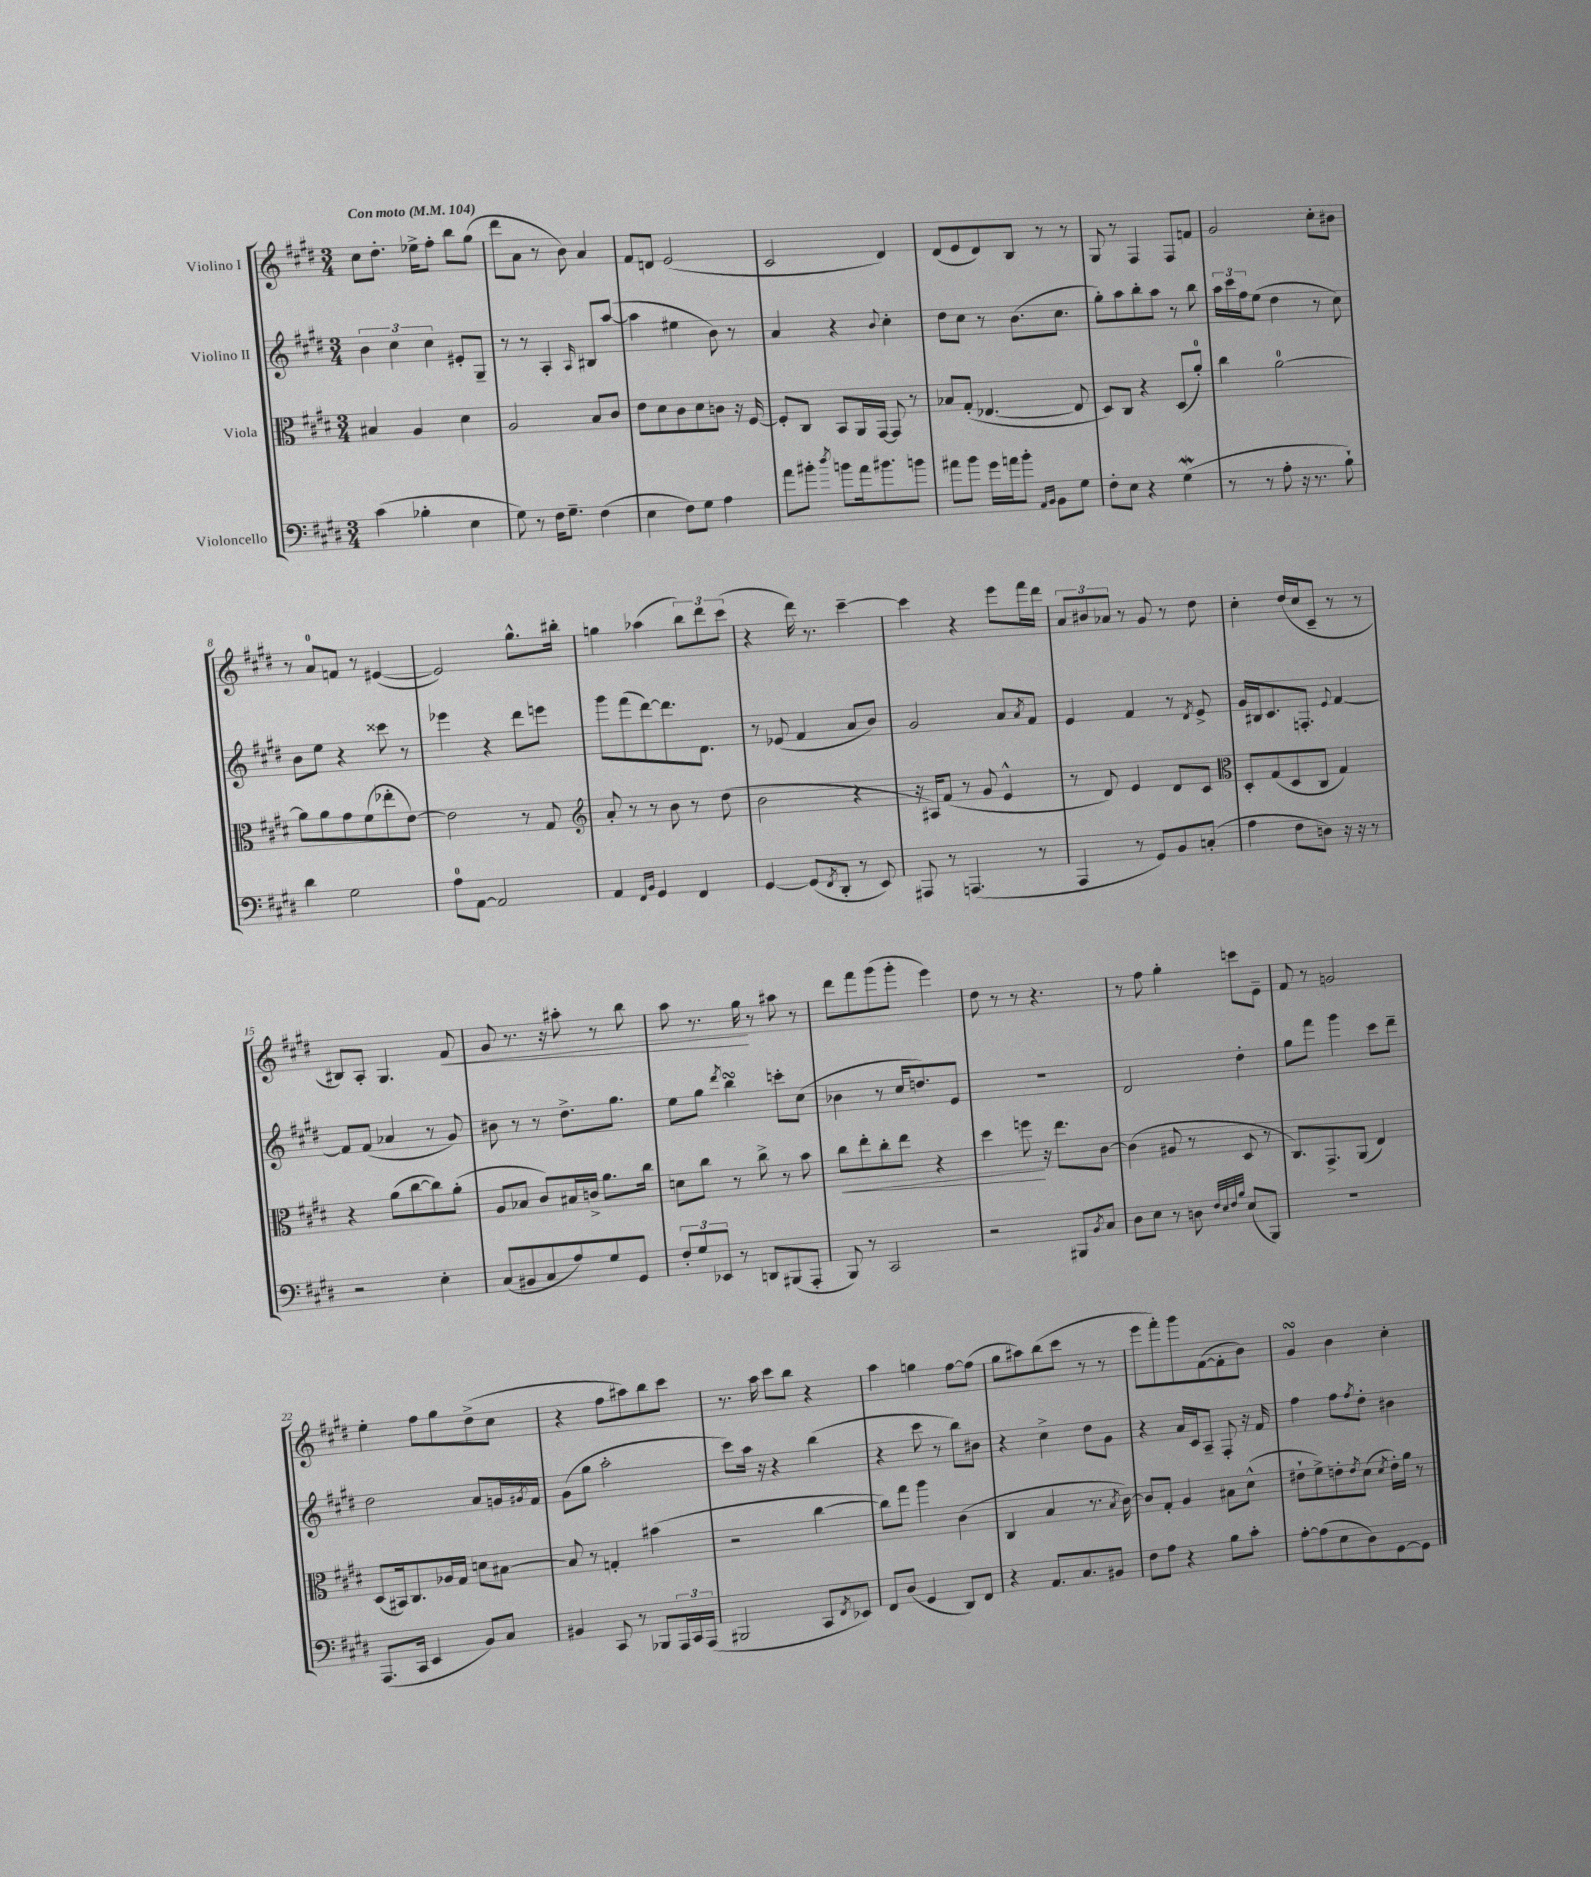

**kern	**kern	**kern	**kern
*staff4	*staff3	*staff2	*staff1
*clefF4	*clefC3	*clefG2	*clefG2
*k[f#c#g#d#]	*k[f#c#g#d#]	*k[f#c#g#d#]	*k[f#c#g#d#]
*M3/4	*M3/4	*M3/4	*M3/4
*MM104	*MM104	*MM104	*MM104
(4c#\	4B#/	6b\	8cc#\L
.	.	.	8.dd#'\J
.	.	6cc#\	.
4B-'\	4A/	.	.
.	.	.	16ee-^\LK
.	.	6cc#\	.
.	.	.	8ff#'\J
4E\	4d#\	8e#'/L	8bb\L
.	.	8G#~/J	(8gg#\J
=	=	=	=
8G#\)	2A/	8r	8ddd#\L
8r	.	8r	8a\J
16F#\LK	.	4A'/	8r
8.G#~\J	.	.	.
.	.	.	8b\)
.	.	16qqA/	.
(4F#\	8B/L	8B#/L	4a/
.	8c#/J	([8aa/J	.
=	=	=	=
4E\	8e\L	4aa\]	8f#/L
.	8d#\	.	8d/J
8F#\L)	8c#\	4ee#\	(2e/
8G#\J	8d#\	.	.
4A\	8c\J	8b\)	.
.	16r	8r	.
.	[16F#/	.	.
=	=	=	=
8a\L	8F#'/]L	4a/	2c#/
8b#'\J	8C#/J	.	.
8qdd#/	.	.	.
8b\L	8BB/L	4r	.
16a\k	16AA/L	.	.
8.b#\	[16GG#/JJ	.	.
.	.	8qqb/	.
.	8GG#/]	4cc#'\	4d#/)
8b\J	8r	.	.
=	=	=	=
8a#\L	8B-/L	8dd#\L	(8d#/L
8b\J	(8G#'/J	8cc#\J	8e/
16g#\LL	[4.E-/	8r	8d#/)
16a\J	.	.	.
8b'\J	.	(8.b\L	8B/J
16qqAA/LL	.	.	.
16qqBB/JJ	.	.	.
8BB\L	.	.	8r
.	.	8.cc#\J	.
8G#\J	8E-/]	.	8r
=	=	=	=
8F#'\L	8D#/L)	8gg#'\L)	8G#/
8E\J	8C#/J	8aa\	8r
4r	4r	8bb'\	4F#/
.	.	8aa\J	.
(4G#\	(8D#/L	8r	8F#/L
.	8a'/J)	8bb\	8f/J
=	=	=	=
8r	4cc#\	24aa\LL	2g#/
.	.	24ccc#\	.
.	.	24ff#\J	.
8r	.	(8ee\J	.
8A'\	[2a\	4dd#\	.
16r	.	.	.
8.r	.	.	.
.	.	8r	8cc#'\L
8B`\)	.	8cc#\)	8b#\J
=	=	=	=
4d#\	8a\]L	8b\L	8r
.	8a\	8ee\J	8a/L
2G#\	8g#\	4r	8f/J
.	(8f#\	.	8r
.	8ee-'\	8ccc##\	([4e#/
.	[8e\J)	8r	.
=	=	=	=
8A\L	2e\]	4eee-\	2e#/])
[8AA\J	.	.	.
2AA/]	.	4r	.
.	8r	8ddd#\L	8.gg#^^\L
.	8G#/	8eee\J	.
.	.	.	16bb#'\Jk
=	=	=	=
*	*clefG2	*	*
4AA/	8a'/	8ggg#\L	4gg\
.	8r	(8fff#\	.
16qqFF#/LL	.	.	.
16qqBB/JJ	.	.	.
4GG#/	8r	[8ddd#\)	(4aa-\
.	8b\	8.ddd#\]	.
4FF#/	8r	.	12bb\L)
.	.	8.d#\J	.
.	.	.	12ddd#\
.	(8dd#\	.	.
.	.	.	(12ccc#\J
=	=	=	=
[4GG#/	2b\	8r	4r
.	.	(8e-/	.
(8GG#/]L	.	4f#/	16ddd#\)
.	.	.	8.r
8qFF#/	.	.	.
8DD#'/J	.	.	.
8r	4r	8a/L	[4ccc#~\
8EE/)	.	8b/J)	.
=	=	=	=
8AAA#/	16r	2g#/	4ccc#\]
.	16A#/LK)	.	.
8r	(8f#/J	.	.
(4.AAA/	8r	.	4r
.	8g#/	.	.
.	4e^^/	8a/L	8eee\L
.	.	8qa/	.
8r	.	8f#/J	16fff#\L
.	.	.	16ddd#\JJ
=	=	=	=
4AAA/	8r	4e/	12a/L
.	.	.	12b#/
.	8d#/)	.	.
.	.	.	12a-/J
8r	4e/	4f#/	8r
8GG#/L)	.	.	8g#/
8BB/	8d#/L	8r	8r
.	.	8qd#/	.
(8C'/J	8c#/J	8e^/	8dd#\
=	=	=	=
*	*clefC3	*	*
4A\	8D#'/L	16g#/LL	4cc#'\
.	.	16B#/J	.
.	(8G#/	8.c#/	.
8F#\L	8D#/	.	(16dd#/LL
.	.	8.F'/J	16cc#/J
8D\J)	8C#/J	.	8c#~/J
.	.	8qqe/	.
16r	4G#/)	[4f#/	8r
16r	.	.	.
8r	.	.	8r
=	=	=	=
2r	4r	8f#/]L	8B#/L)
.	.	(8f#/J	8A'/J
.	(8a\L	4a-/	4.G#/
.	[8cc#\	.	.
4E'\	8cc#\])	8r	.
.	(8a'\J	8g#/)	8f#/
=	=	=	=
(8C#/L	8A/L	8b#\	8g#/
8BB#/	8B-/J	8r	8.r
8C#/	8c#/L)	8r	.
.	.	.	16r
8A/)	16B#/L	8.dd#^\L	8aa#'\
.	16c^/JJ	.	.
8G#/	8.a\L	.	8r
.	.	8.gg#\J	.
8GG#/J	.	.	8bb\
.	16cc#\Jk	.	.
=	=	=	=
12F#'/L	8d\L	8ee\L	8aa\
12G#/	.	.	.
.	8cc#\J	8gg#\J	8.r
12EE-/J	.	.	.
.	.	8qddd#/	.
8r	8r	4bb\	.
.	.	.	16gg#\
8DD/L	8cc#^\	.	8r
(8BBB#/	8r	8ccc'\L	8aa#\
8AAA'/J	8b\	(8cc#\J	8r
=	=	=	=
8BBB/)	8cc#\L	4b-\	8ddd#\L
8r	8ee'\	.	8fff#\
2CC#/	8cc#'\	8r	(8ggg#\
.	8ee\J	16cc#/LK	8ggg#'\J
.	.	8.dd/)	.
.	4r	.	4eee\)
.	.	8e/J	.
=	=	=	=
2r	4dd#\	2.r	8dd#\
.	.	.	8r
.	8ff\	.	8r
.	16r	.	4.r
.	8.ee\L	.	.
8BBB#/L	.	.	.
8qBB/	.	.	.
8C#/J	[8c#\J	.	.
=	=	=	=
8D#\L	(4c#\]	2d#/	8r
8E\J	.	.	8ff#\
8r	8A#/	.	4gg#'\
8D\	8r	.	.
32qqF#/LLL	.	.	.
32qqE/	.	.	.
32qqF#/	.	.	.
32qqB/JJJ	.	.	.
(8E/L	8D#/	4dd#'\	8ccc\L
8BBB/J)	8r	.	8e~\J
=	=	=	=
2.r	8.C#/L)	8gg#\L	8f#/
.	.	8fff#\J	8r
.	8.GG#^/	.	.
.	.	4ggg#\	2g/
.	(8AA/J	.	.
.	4E/)	8ccc#\L	.
.	.	8ddd#~\J	.
=	=	=	=
(8.AAA/L	(8D#/L	2dd#\	4ee'\
.	16BB#/k)	.	.
16CC#/Jk	8.C#/	.	.
4EE/	.	.	8ff#\L
.	16A-/L	.	8gg#\
.	16G#/JJ	.	.
8BB/L)	8d\L	8a/L	(8dd#^\
8C#/J	[8B#\J	16g/L	8cc#\J
.	.	8qg#/	.
.	.	16f#/JJ	.
=	=	=	=
4BB#/	8B#/]	(8g#\L	4r
.	8r	8gg#\J	.
8CC#/	4G'/	2aa'\	8ff#\L
8r	.	.	8aa#\)
8BBB-/L	(4b#\	.	8bb\
24AAA/L	.	.	8ccc#\J
24CC#/	.	.	.
(24AAA/JJ	.	.	.
=	=	=	=
2BBB#/	2r	8ccc#\L)	8.r
.	.	16aa\Jk	.
.	.	16r	16aa\
.	.	4r	8ccc#\L
.	.	.	8bb\J
8CC#/L	[4cc#\	(4bb\	4r
8qFF#/	.	.	.
8EE-/J)	.	.	.
=	=	=	=
8FF#/L	8cc#\]L)	4r	4aa\
(8D#/J	8gg#\J	.	.
4GG#/	4aa\	8ccc#\	4gg\
.	.	8r	.
8DD#/L)	(4c#\	8bb\L)	[8ff#\L
8FF#/J	.	8b#\J	(8ff#\]J
=	=	=	=
4r	4C#/	4r	8gg#\L
.	.	.	8aa#\)
8.AA/L	4B/	4cc#^\	(8bb\
.	.	.	8ccc#\J
8.C#/	.	.	.
.	8.r	8dd#\L	8r
8BB#/J	.	8g#\J	8r
.	8qB/	.	.
.	[16c#\)	.	.
=	=	=	=
8F#\L	8c#/]L	4r	8eee\L
8A\J	8G#'/J	.	8fff#'\)
4r	4A/	16a/LL	8ggg#\
.	.	16c#/J	.
.	.	8A~/J	([8f#\
8B\L	8B#\L	8F#'/	8f#'\]
8c#'\J	(8d#^^\J	16r	8b\J)
.	.	16f#/	.
=	=	=	=
[8A'\L	8e#`\L	4ff#\	4g#/
(8A\]	8f#^\)	.	.
8E\	8e'\	8ff#\L	4b\
.	8qe/	8qff#/	.
8D#\)	(8d#\J	8dd#'\J	.
.	8qd#/	.	.
[8GG#\	16e'\LL)	4b#\	4cc#'\
.	16a\JJ	.	.
8GG#\]J	8r	.	.
==	==	==	==
*-	*-	*-	*-
